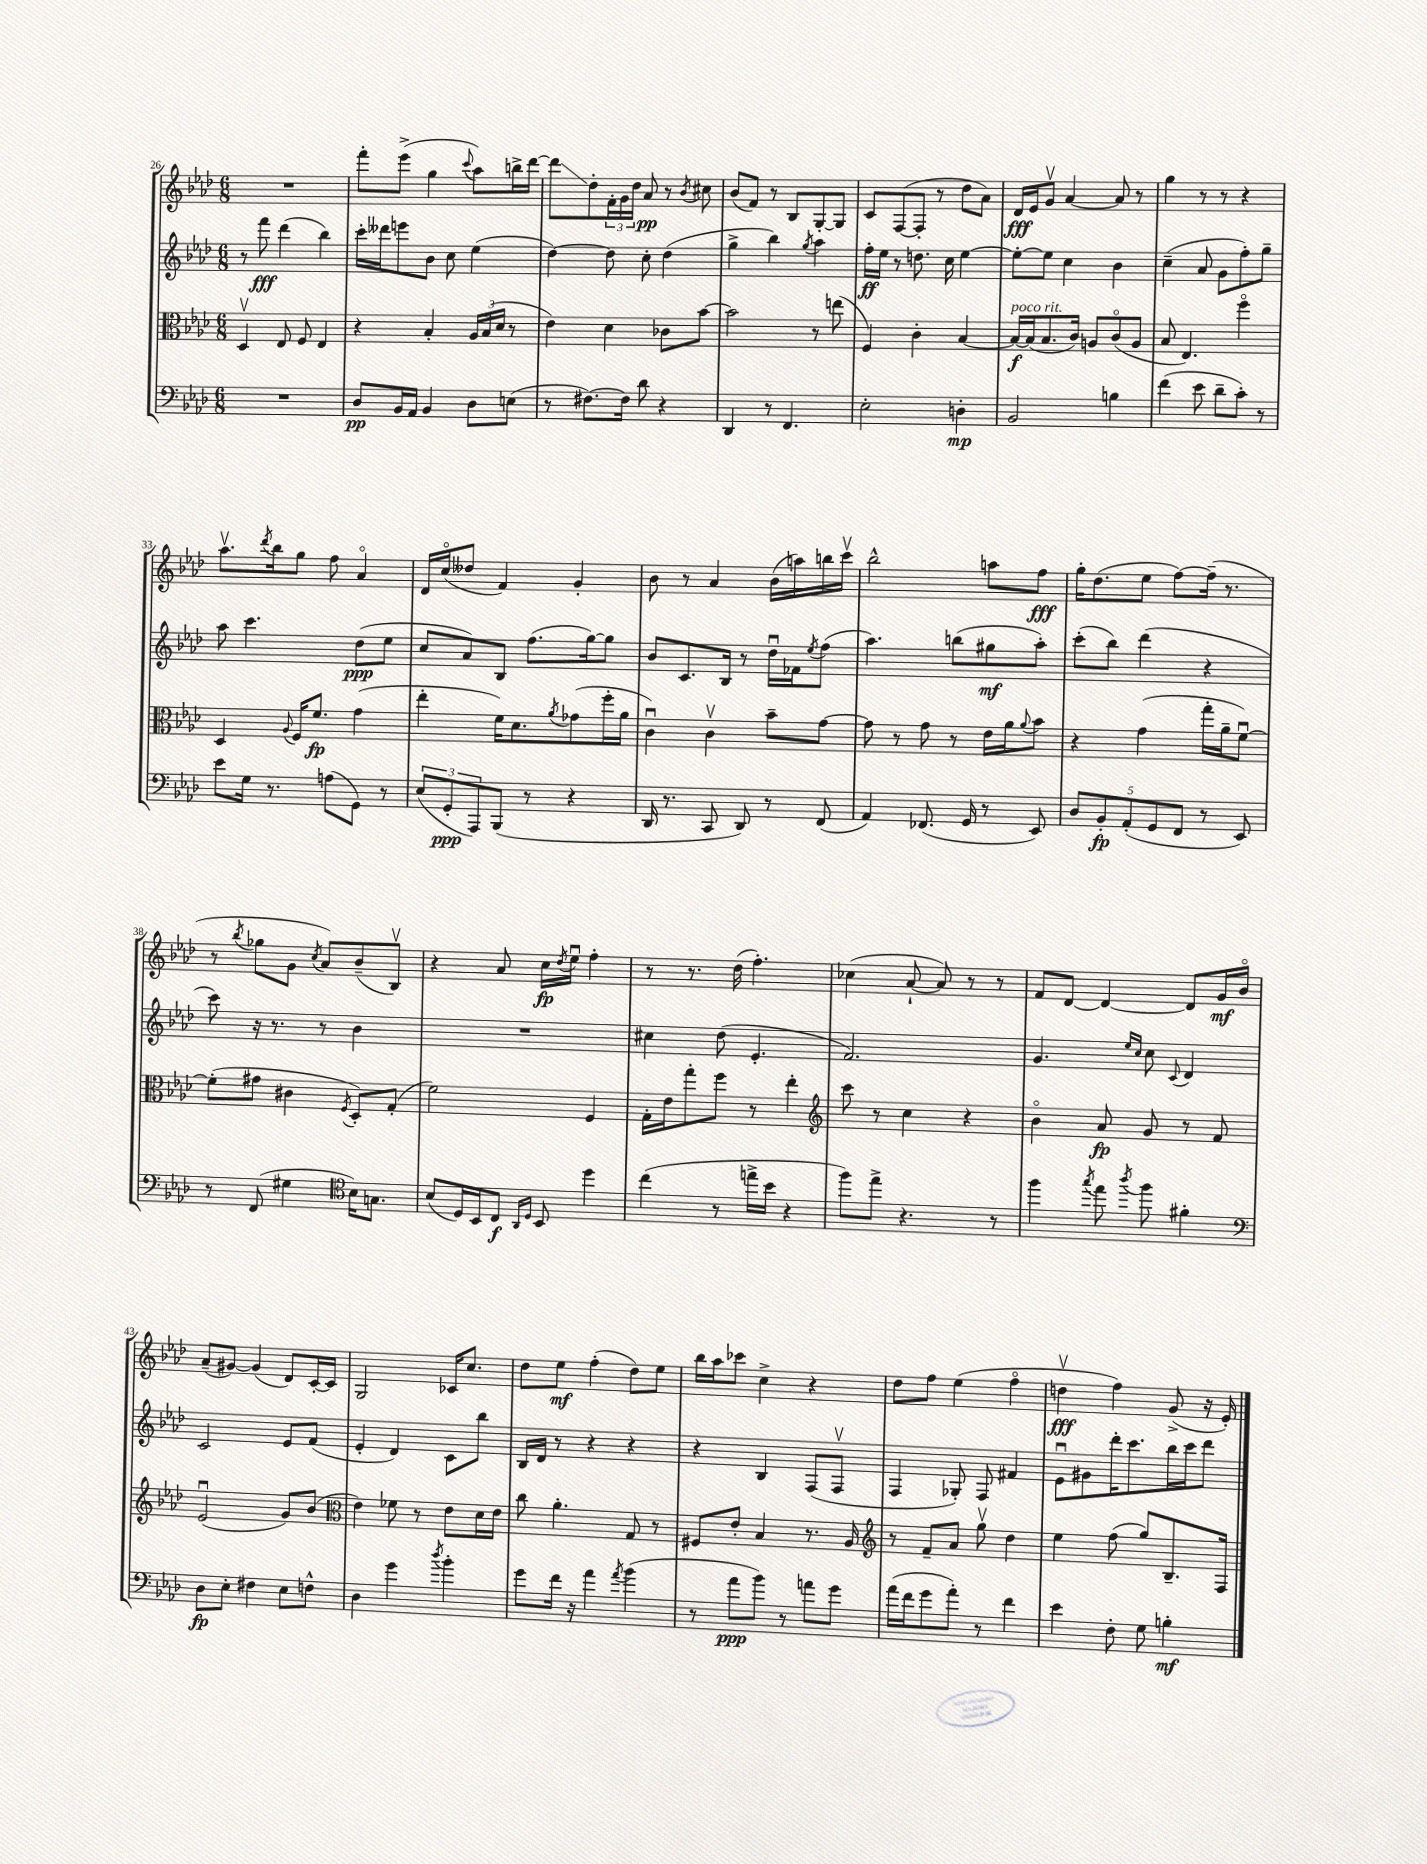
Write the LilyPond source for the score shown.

<<
\new StaffGroup <<
\new Staff = "s0" {
    \clef treble \key aes \major \numericTimeSignature \time 6/8
    R2. |
    f'''8-. ees'''8->( g''4 \appoggiatura { c'''8 } aes''8) b''16-> des'''16~ |
    des'''8\glissando des''8-. \tuplet 3/2 { f'16-. g'16 des''16 } aes'8\pp r8 \acciaccatura { bes'8 } cis''8 |
    bes'8( f'8) r8 bes8 g8~-. g8 |
    c'8 f8~( f8-. r8 des''8 aes'8) |
    des'16\fff ees'16 g'8\upbow aes'4~ aes'8 r8 |
    g''4 r8 r8 r4 |
    aes''8.\upbow \acciaccatura { des'''8 } bes''16 g''8 f''8 aes'4\flageolet |
    des'16 c''16\flageolet( deses''8 f'4) g'4-. |
    bes'8 r8 aes'4 bes'16( a''16) b''16 c'''16\upbow |
    bes''2-^ a''8 f''8\fff |
    g''16-. des''8.( ees''8 f''8~) f''16--( r8. |
    r8 \acciaccatura { bes''8 } ges''8 g'8 \acciaccatura { c''8 } aes'8) bes'8--( bes8\upbow) |
    r4 aes'8 c''16\fp \acciaccatura { des''8 } ees''16\downbow f''4-. |
    r8 r8. des''16( f''4.-.) |
    ces''4( aes'8~-! aes'8) r8 r8 |
    f'8 des'8~ des'4~ des'8 g'16\mf bes'16\flageolet |
    aes'8--( gis'8~) gis'4( des'8) c'16~-. c'16 |
    g2 ces'16 c''8. |
    des''8 ees''8\mf f''4-.( des''8) ees''8 |
    bes''16 aes''16 ces'''8 c''4-> r4 |
    des''8 f''8 ees''4( f''4\flageolet |
    d''4\upbow\fff f''4) g'8->( r16 ees'16-.) \bar "|." |
}
\new Staff = "s1" {
    \clef treble \key aes \major \numericTimeSignature \time 6/8
    r8 f'''8\fff des'''4( bes''4) |
    c'''16-. deses'''16 e'''8 bes'8 c''8 ees''4( |
    des''4~) des''8 c''8-. des''4( |
    g''4-> bes''4) \acciaccatura { g''8 } aes''4 |
    f''16-.\ff ees''16 r8 d''8. c''16 ees''4~ |
    ees''8~-. ees''8 c''4 bes'4 |
    c''4--( aes'8 g'8 f''8-.) g''8-- |
    aes''8 c'''4. des''8\ppp( ees''8 |
    c''8 aes'8) bes8 f''8.( g''16~) g''8 |
    bes'8 c'8. bes16 r8 des''16\downbow fes'16 \acciaccatura { ees''8 } f''8( |
    aes''4.) b''8( gis''8\mf aes''8-.) |
    c'''8-.( bes''8) des'''4( r4 |
    c'''8) r16 r8. r8 bes'4 |
    R2. |
    cis''4 des''8( ees'4.-. |
    f'2.) |
    g'4. \grace { ees''16 c''16 } c''8 \appoggiatura { c'8 } des'4 |
    c'2 ees'8 f'8( |
    ees'4-. des'4) c'8 bes''8 |
    bes16 des'16 r8 r4 r4 |
    r4 bes4 f8( f8\upbow |
    f4 ges8-.) f8 fis'4 |
    ees'8\downbow gis'8 des'''16-. c'''8. bes''16 c'''16 des'''8 \bar "|." |
}
\new Staff = "s2" {
    \clef alto \key aes \major \numericTimeSignature \time 6/8
    des4\upbow ees8 f8 ees4 |
    r4 bes4-. \tuplet 3/2 { aes16 bes16( des'16 } r8 |
    ees'4) des'4 ces'8 bes'8~ |
    bes'2 r8 e''8( |
    f4) c'4-. bes4~ |
    bes16~\f^\markup { \italic "poco rit." } bes16( bes8. c'16) a8 c'8\flageolet( a8 |
    bes8 ees4.) f''4\flageolet |
    des4 \appoggiatura { aes8 } f16 f'8.\fp g'4( |
    ees''4-. f'16) des'8. \acciaccatura { aes'8 } ges'8( f''16-. aes'16 |
    c'4\downbow) c'4\upbow bes'8-- g'8~ |
    g'8 r8 g'8 r8 ees'16 aes'16 \appoggiatura { aes'8 } bes'8 |
    r4 g'4( g''16-. aes'16-- f'8~\downbow) |
    f'8-.( gis'8 cis'4 \acciaccatura { f8 } des8-.) g8-.( |
    f'2) f4 |
    g16-. ees'16 g''8-. f''8 r8 ees''4-. |
    \clef treble c'''8 r8 c''4 r4 |
    bes'4\flageolet aes'8\fp g'8 r8 f'8 |
    ees'2\downbow( g'8) bes'8( |
    \clef alto ees'4) fes'8 r8 ees'8 des'16 ees'16 |
    c''8 aes'4.-. g8 r8 |
    fis8 ees'8-. bes4 r8. aes16 |
    \clef treble r8 f'8-- aes'8 g''8\upbow des''4 |
    ees''4 f''8( g''8) bes8.-- f16 \bar "|." |
}
\new Staff = "s3" {
    \clef bass \key aes \major \numericTimeSignature \time 6/8
    R2. |
    des8\pp bes,16 aes,16 bes,4 des8 e8( |
    r8 fis8.~) fis16 des'8 r4 |
    des,4 r8 f,4. |
    ees2-. d4-.\mp |
    bes,2 b4 |
    f'4( ees'8 des'8-- c'8-.) r8 |
    ees'8 g16 r8. a8( g,8) r8 |
    \tuplet 3/2 { ees8( g,8-.\ppp aes,,8) } bes,,8( r8 r4 |
    des,16 r8. c,8 des,8) r8 f,8( |
    aes,4) fes,8.( g,16 r8 ees,8) |
    \tuplet 5/4 { des8 bes,8-.\fp aes,8-.( g,8 f,8 } r8 ees,8) |
    r8 f,8( gis4 \clef tenor bes16) g8. |
    bes8( des16) bes,16 c8\f \grace { aes,16 des16 } bes,8 des''4 |
    c''4( r8 e''16-> bes'16 r4 |
    f''8) ees''8-> r4. r8 |
    f''4 \acciaccatura { g''8 } ees''8 \acciaccatura { aes''8 } f''8 fis'4-. |
    \clef bass des8\fp ees8-. fis4 ees8 f8-^ |
    des4 g'4 \acciaccatura { des''8 } bes'4-. |
    g'8 f'16 r16 aes'4 \acciaccatura { aes'8 } bes'4( |
    r8 aes'8\ppp bes'8) r8 a'8 g'8 |
    aes'16( f'16 g'8 aes'8-.) r8 f'4 |
    ees'4 f8-. g8 b4-.\mf \bar "|." |
}
>>
>>
\layout { \context { \Score currentBarNumber = #26 } }
